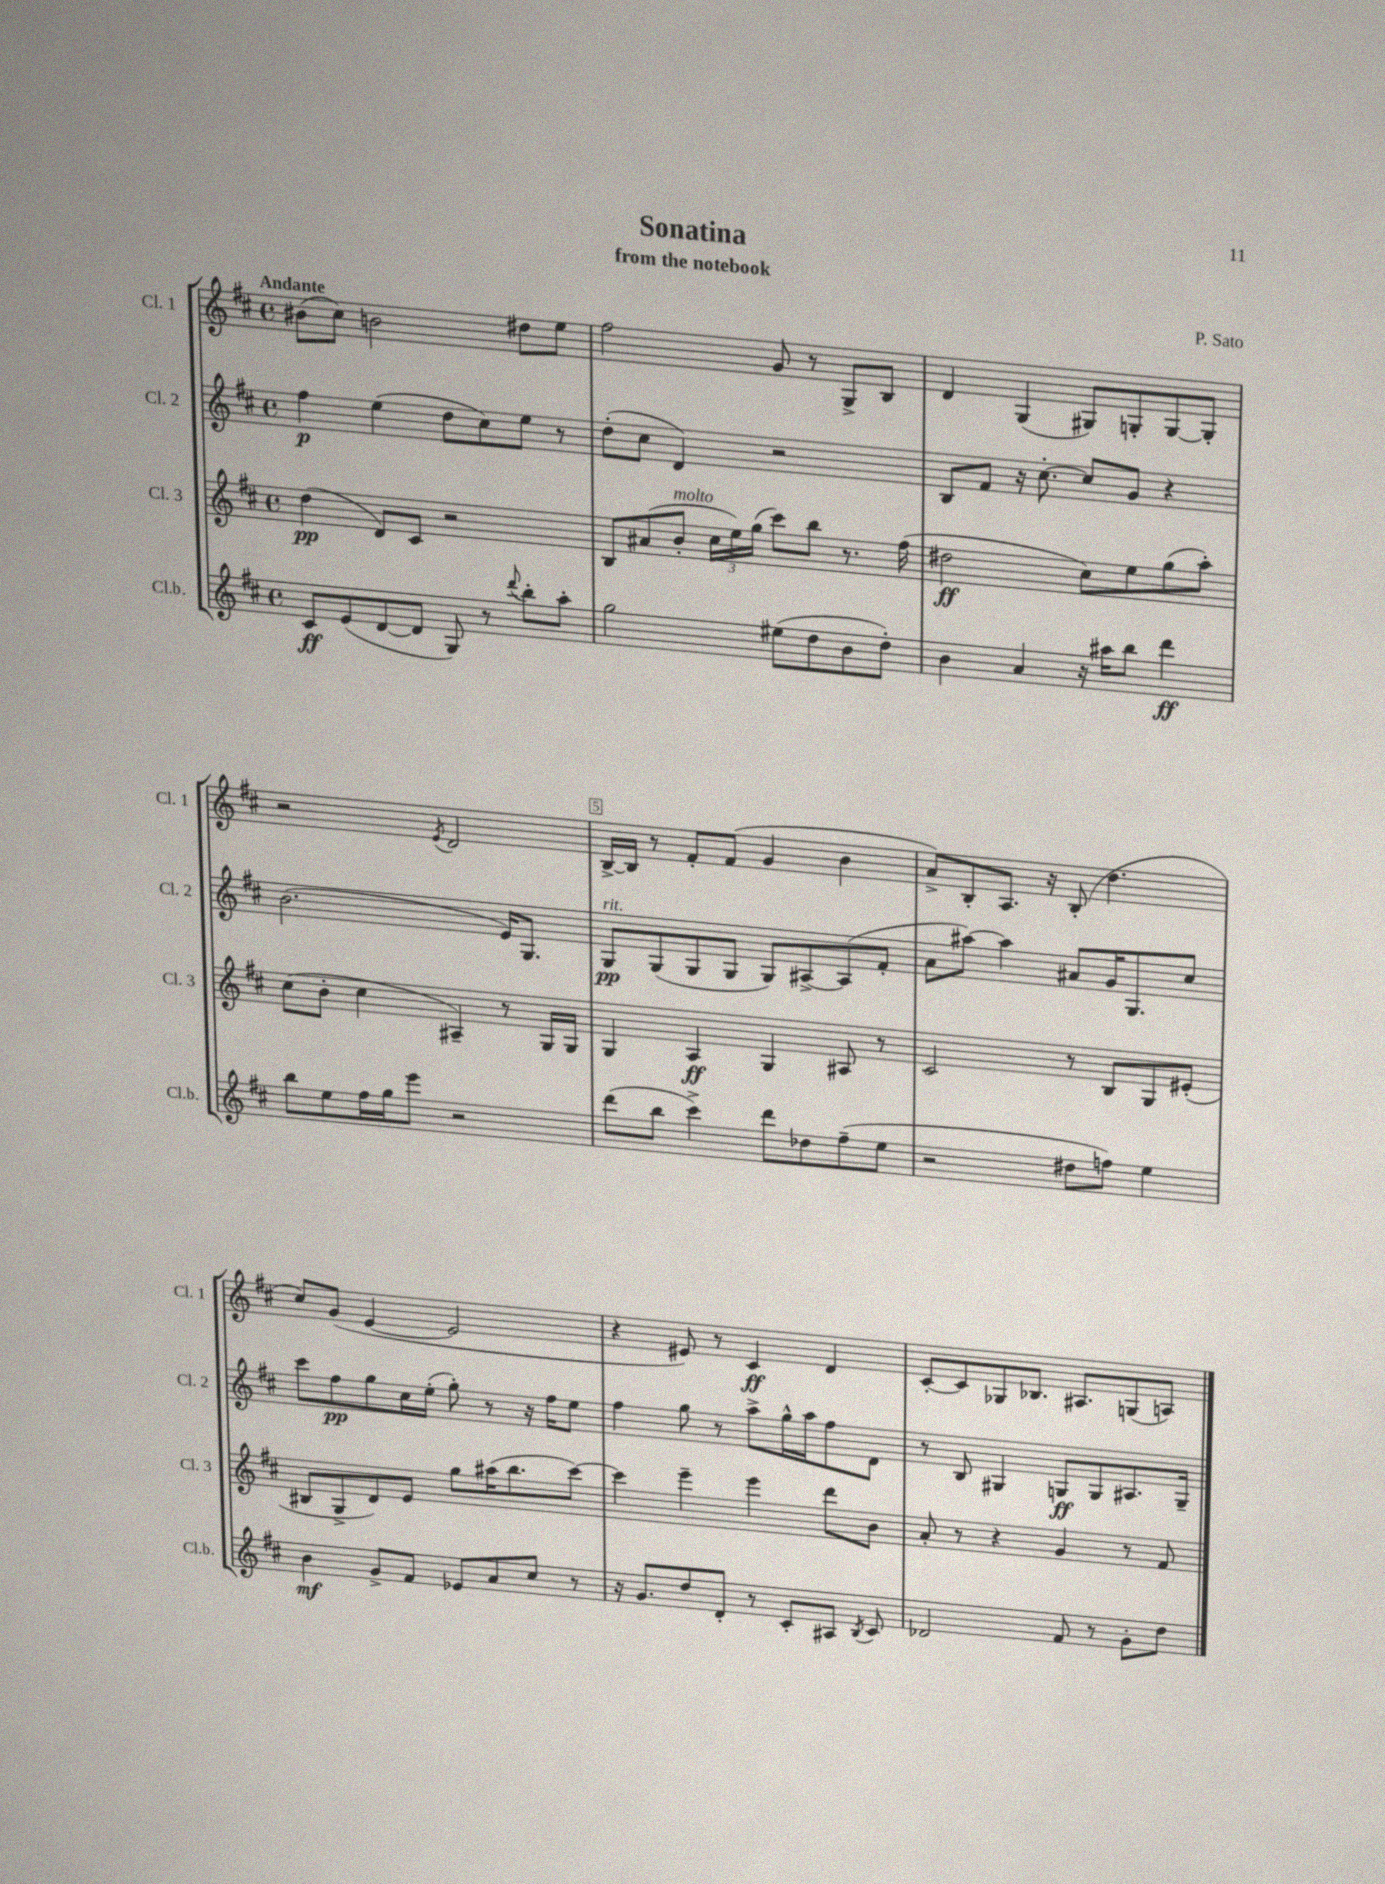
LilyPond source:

\header { title = "Sonatina" composer = "P. Sato" subtitle = "from the notebook" }
<<
\new StaffGroup <<
\new Staff = "s0" \with { instrumentName = "Cl. 1" shortInstrumentName = "Cl. 1" } {
    \clef treble \key d \major \defaultTimeSignature \time 4/4 \tempo "Andante"
    \autoBeamOff bis'8[( cis''8]) b'2 dis''8[ e''8] |
    fis''2 g'8 r8 g8[-> b8] |
    d'4 g4( gis8[) g8-. g8~ g8]-. |
    r2 \acciaccatura { e'8 } d'2 |
    b16[~-> b16] r8 fis'8[-. fis'8]( g'4 b'4 |
    a'8[->) b8-. a8.] r16 b8-.( d''4. |
    cis''8[) g'8]( e'4~ e'2 |
    r4 eis'8) r8 cis'4\ff d'4 |
    cis'8[~-. cis'8 ges8 bes8.] ais8.[ g8( a8]) \bar "|." |
}
\new Staff = "s1" \with { instrumentName = "Cl. 2" shortInstrumentName = "Cl. 2" } {
    \clef treble \key d \major \defaultTimeSignature \time 4/4
    \autoBeamOff fis''4\p e''4( d''8[ cis''8) e''8] r8 |
    d''8[-.( cis''8] d'4) r2 |
    b8[ fis'8] r16 cis''8.~-. cis''8[ g'8] r4 |
    b'2.( e'16[) g8.] |
    g8[\pp^\markup { \italic "rit." } g8( g8 g8] g8[) ais8~-> ais8( fis'8]-. |
    a'8[ ais''8]~) ais''4 ais'8[ g'16 g8. cis''8] |
    cis'''8[ fis''8\pp g''8 cis''16 e''16]-.( g''8-.) r8 r16 fis''16[ e''8] |
    fis''4 g''8 r8 a''8[-> g''16-^ a''16 fis''8 d'8] |
    r8 b8 gis4 g8[\ff g8 ais8. g16]-- \bar "|." |
}
\new Staff = "s2" \with { instrumentName = "Cl. 3" shortInstrumentName = "Cl. 3" } {
    \clef treble \key d \major \defaultTimeSignature \time 4/4
    \autoBeamOff d''4\pp( d'8[) cis'8] r2 |
    b8[ ais'8( b'8]-.^\markup { \italic "molto" } \tuplet 3/2 { cis''16[ e''16) g''16]( } cis'''8[) b''8] r8. fis''16( |
    dis''2\ff cis''8[) e''8 g''8( a''8]-.) |
    cis''8[( b'8]-. cis''4 ais4--) r8 g16[ g16] |
    g4 a4\ff g4 ais8 r8 |
    cis'2 r8 b8[ g8 eis'8]-.( |
    bis8[ g8-> d'8) e'8] g''8[ ais''16( b''8. cis'''8]~) |
    cis'''4 e'''4-- e'''4 d'''8[ b'8] |
    a'8-. r8 r4 g'4 r8 fis'8 \bar "|." |
}
\new Staff = "s3" \with { instrumentName = "Cl.b." shortInstrumentName = "Cl.b." } {
    \clef treble \key d \major \defaultTimeSignature \time 4/4
    \autoBeamOff cis'8[\ff e'8( d'8~ d'8] g8) r8 \appoggiatura { d'''8 } b''8[-. a''8]-. |
    g''2 eis''8[( d''8 b'8 d''8]-.) |
    b'4 a'4 r16 ais''16[ b''8] d'''4\ff |
    b''8[ e''8 fis''16 g''16 e'''8] r2 |
    d'''8[( b''8] cis'''4->) d'''8[ des''8 fis''8--( e''8] |
    r2 dis''8[ f''8]) e''4 |
    b'4\mf g'8[-> fis'8] ees'8[ a'8 cis''8] r8 |
    r16 g'8.[ d''8 d'8]-. r8 cis'8[-. ais8] \acciaccatura { b8 } cis'8 |
    des'2 fis'8 r8 g'8[-. d''8] \bar "|." |
}
>>
>>
\layout { \context { \Score \override BarNumber.break-visibility = ##(#f #t #t) barNumberVisibility = #(every-nth-bar-number-visible 5) \override BarNumber.stencil = #(make-stencil-boxer 0.1 0.3 ly:text-interface::print) } }
